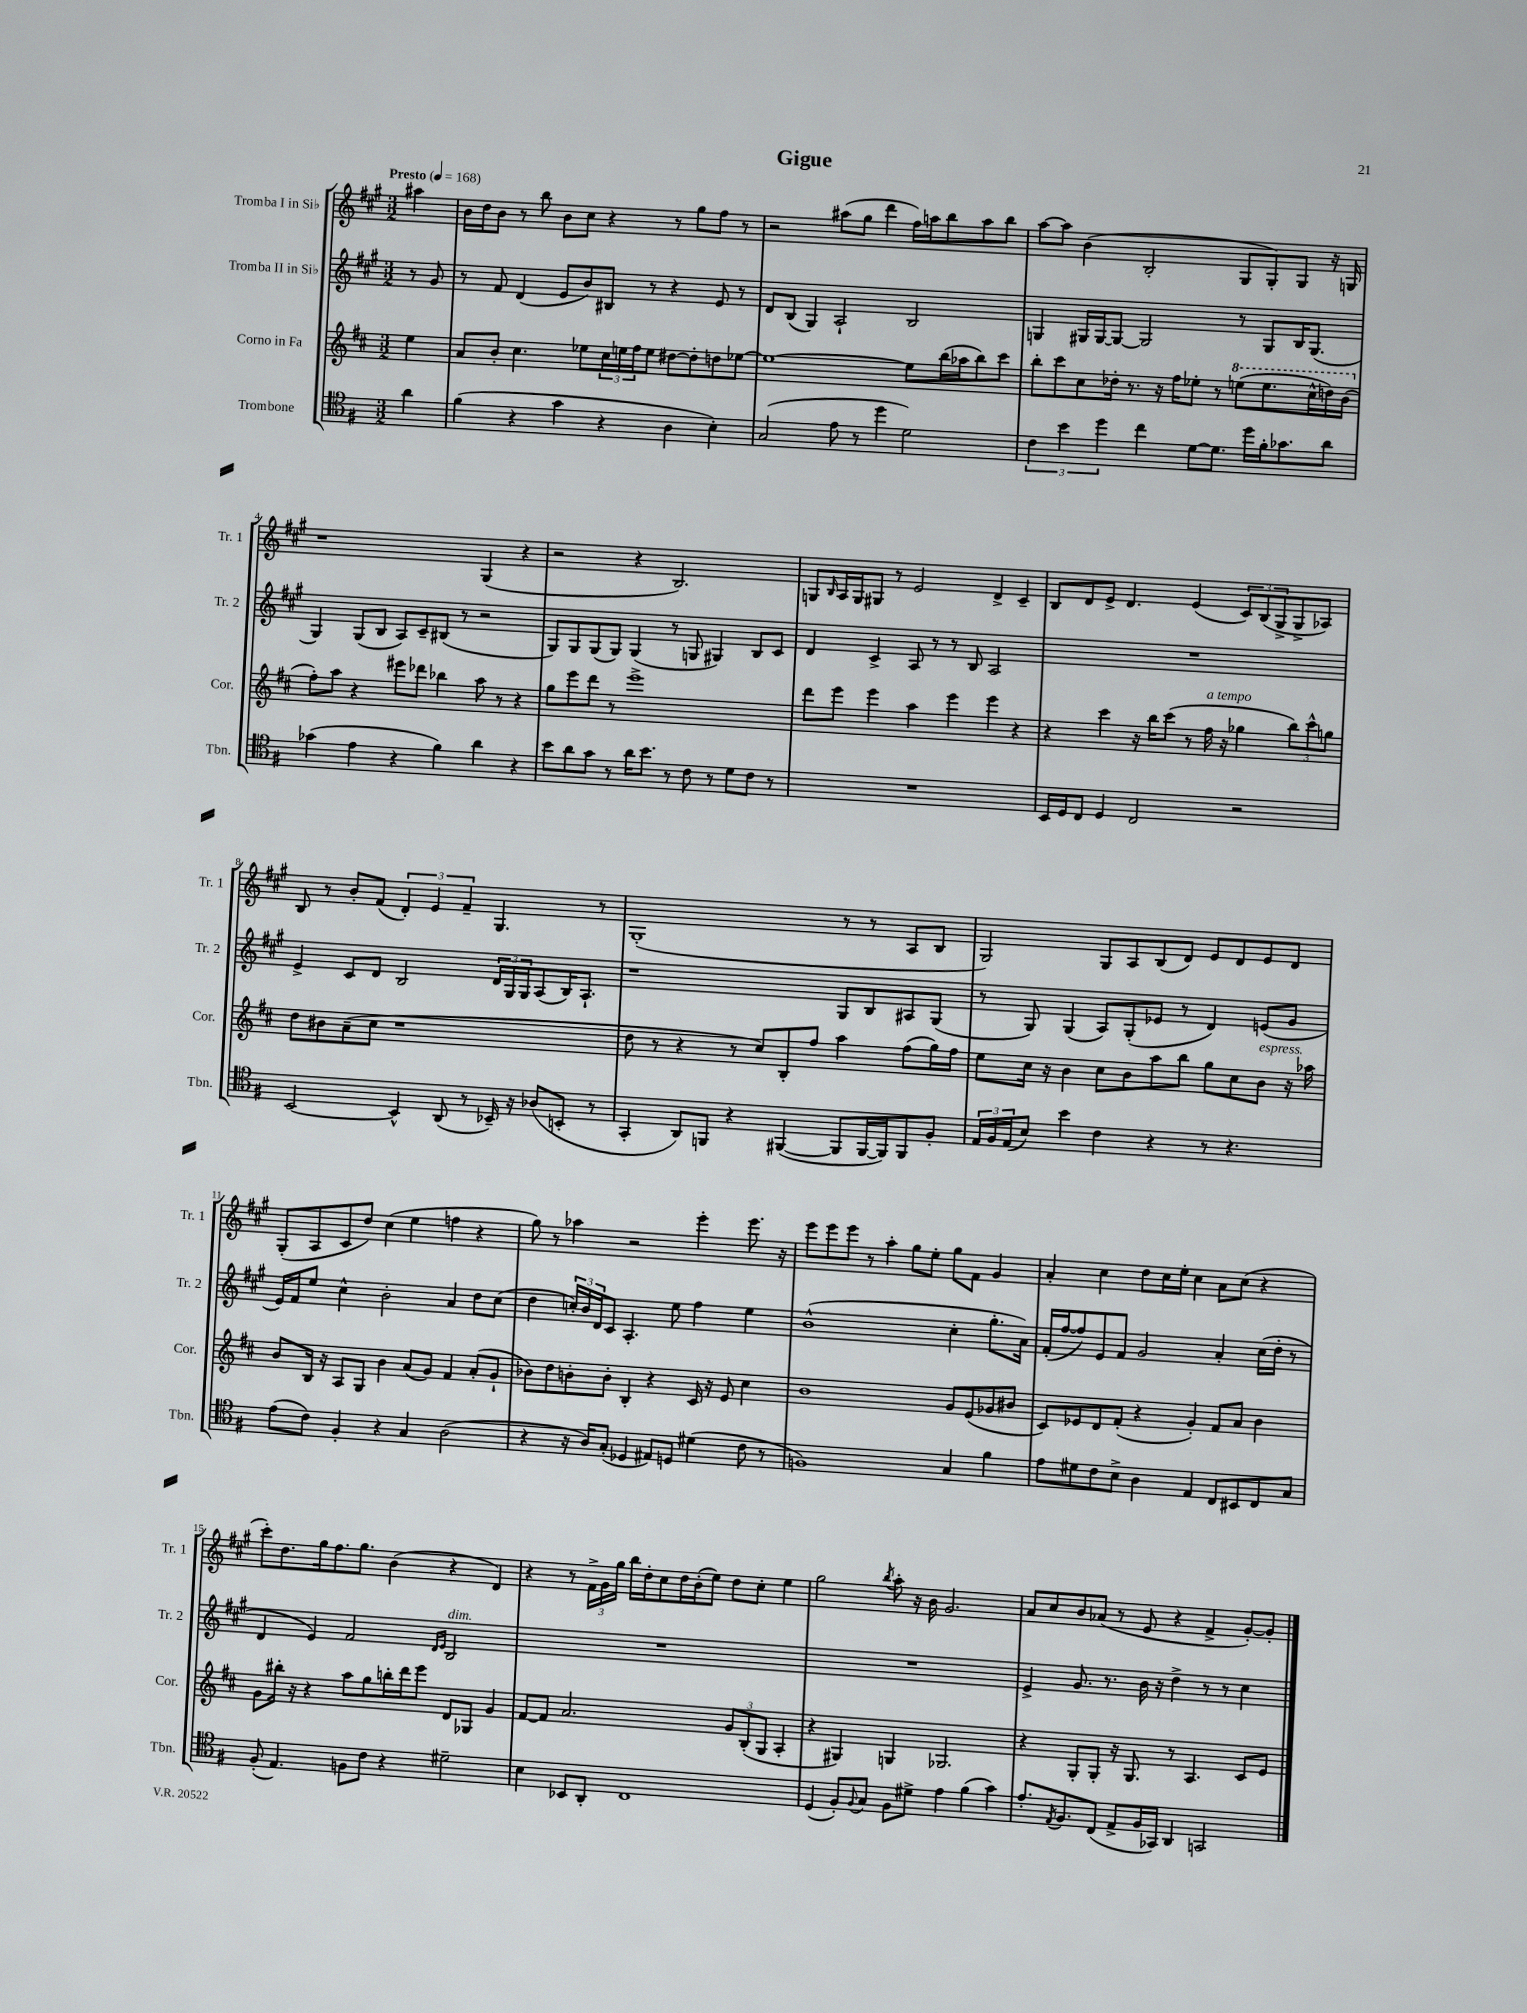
\header { title = "Gigue" }
<<
\new StaffGroup <<
\new Staff = "s0" \with { instrumentName = "Tromba I in Sib" shortInstrumentName = "Tr. 1" } {
    \clef treble \key a \major \numericTimeSignature \time 3/2 \partial 4 \tempo "Presto" 4 = 168
    ais''4 |
    b'16 d''16 b'8 r8 b''8 b'8 cis''8 r4 r8 gis''8 fis''8 r8 |
    r2 ais''8( gis''8 d'''4 fis''16) a''16 b''8 a''8 b''8 |
    a''8~ a''8 b'4( b2-. gis8 gis8-.) gis8 r16 g16 |
    r1 gis4( r4 |
    r2 r4 b2.) |
    g8 \grace { b16 } a16 g16 gis8 r8 e'2 d'4-> cis'4-- |
    b8 d'8 e'8-> d'4. e'4( \tuplet 3/2 { cis'8) b8( gis8-> } gis8-> aes8) |
    b8 r8 b'8-. fis'8( \tuplet 3/2 { d'4-.) e'4 fis'4-- } gis4. r8 |
    gis1-.( r8 r8 a8 b8 |
    gis2) gis8 a8 b8( d'8) e'8 d'8 e'8 d'8 |
    gis8-.( a8 cis'8 d''8) cis''4( e''4 f''4 r4 |
    gis''8) r8 aes''4 r2 e'''4-. e'''8. r16 |
    e'''8 e'''8 e'''8 r8 a''4-. gis''8 e''8-. gis''8 fis'8 gis'4 |
    a'4-. cis''4 d''8 cis''16 e''16-. cis''4 a'8 cis''8( r4 |
    cis'''8-.) d''8. gis''16 fis''8. gis''8. b'4( r4 d'4) |
    r4 r8 \tuplet 3/2 { fis'16-> gis'16 gis''16 } b''16 d''16-. cis''8 d''16 b'16-.( e''8) d''8 cis''8-. e''4 |
    gis''2 \acciaccatura { b''8 } a''8-. r16 b'16 gis'2. |
    a'8 cis''8 b'8 aes'8( r8 e'8 r4 fis'4-> gis'8~-.) gis'8-. \bar "|." |
}
\new Staff = "s1" \with { instrumentName = "Tromba II in Sib" shortInstrumentName = "Tr. 2" } {
    \clef treble \key a \major \numericTimeSignature \time 3/2 \partial 4
    r8 gis'8 |
    r8 fis'8 d'4( e'8 b'8) bis8 r8 r4 e'8 r8 |
    d'8 b8( gis4) a2-! b2 |
    g4 gis16 gis16~ gis8~ gis2 r8 gis8 b16 gis8.( |
    gis4) gis8( b8 a8) cis'8-- bis8( r8 r2 |
    gis8) gis8 gis8( gis8) gis4( r8 g8 gis4) b8 cis'8 |
    d'4 cis'4-> a8 r8 r8 b8 a2 |
    R1. |
    e'4-> cis'8 d'8 b2 \tuplet 3/2 { d'16 gis16 gis16 } a8( b16) a8.-! |
    r1 gis8 b8 ais8 gis8( |
    r8 gis8) gis4( a8) gis8-.( ees'8 r8 d'4) e'8( gis'8 |
    e'16) fis'16 e''8 cis''4-^ b'2-. a'4 d''8 cis''8( |
    d''4 \tuplet 3/2 { c''16-.) b'16 d'16 } cis'8 a4.-. e''8 fis''4 e''4 |
    b'1-^( cis''4-. gis''8.-. a'16) |
    fis'16-.( fis''16~ fis''8) e'8 fis'8 gis'2 a'4-. cis''16( d''16-. r8 |
    d'4 e'4) fis'2 \grace { d'16 e'16 } b2^\markup { \italic "dim." } |
    R1. |
    R1. |
    e'4-> gis'8. r8. b'16 r16 d''4-> r8 r8 cis''4 \bar "|." |
}
\new Staff = "s2" \with { instrumentName = "Corno in Fa" shortInstrumentName = "Cor." } {
    \clef treble \key d \major \numericTimeSignature \time 3/2 \partial 4
    e''4 |
    a'8 b'8-. cis''4. ees''8 \tuplet 3/2 { cis''16 e''16 fis''16 } e''8 dis''8~ dis''8-. d''8 ees''8~ |
    ees''1~ ees''8 b''16( aes''16 b''8) cis'''8 |
    b''8-. cis'''8 cis''8 des''16-. r8. r16 fis''16 ees''8-. r8 \ottava #1 e'''!8( e'''8. cis'''16-^ d'''!16) b''16( \ottava #0 |
    fis''8-.) a''8 r4 eis'''8 des'''8 bes''4 a''8 r8 r4 |
    g''8 e'''8 d'''8 r8 e'''1-> |
    d'''8 e'''8 e'''4 a''4 e'''4 e'''4 r4 |
    r4 cis'''4 r16 b''16 cis'''8( r8 fis''16^\markup { \italic "a tempo" } r16 ges''4 \tuplet 3/2 { b''8) cis'''8-^ g''8 } |
    d''8 bis'8 a'8--( cis''8 r1 |
    d''8 r8 r4 r8 cis''8) b8-. fis''8 a''4 fis''8( g''16) fis''16 |
    e''8 cis''16 r16 b'4 cis''8 b'8 a''8 b''8 g''8 cis''8 b'8^\markup { \italic "espress." } r16 aes''16 |
    b'8 b16 r16 a8 g8 b'4 a'8( g'8) fis'4 a'8-.( g'8-! |
    bes'8) d''8 b'8-. b'8-. b4-. r4 cis'16 r16 e'8 cis''4 |
    b'1 g'8 e'8( ges'8 bis'8 |
    cis'8) ees'8 d'8 fis'8-.( r4 g'4-.) fis'8 a'8 b'4 |
    g'8 bis''16-. r16 r4 a''8 g''8 b''16-. d'''16 e'''8 d'8 ges8 g'4 |
    fis'8~ fis'8 a'2. \tuplet 3/2 { g'8 b8-.( g8 } a4-. |
    r4 gis4) g4 ges2. |
    r4 g8-. g8-. r16 g8. r8 a4. cis'8 e'8 \bar "|." |
}
\new Staff = "s3" \with { instrumentName = "Trombone" shortInstrumentName = "Tbn." } {
    \clef tenor \key g \major \numericTimeSignature \time 3/2 \partial 4
    a'4 |
    fis'4( r4 g'4 r4 a4 b4-.) |
    g2( e'8 r8 d''4 d'2) |
    \tuplet 3/2 { c'4 b'4 d''4 } c''4 d'8~ d'8. d''16 fis'16-. ges'8. a'8 |
    ges'4( e'4 r4 fis'4) a'4 r4 |
    b'8 a'8 g'8 r8 a'16 b'8. r8 c'8 r8 d'8 c'8 r8 |
    R1. |
    b,16 d16 c8 d4 c2 r2 |
    b,2~ b,4-^ a,8( r8 bes,16--) r16 aes8( b,8-. r8 |
    g,4-. a,8) f,8 r4 fis,4~( fis,8 fis,16~ fis,16) fis,8 fis8-. |
    \tuplet 3/2 { e16 fis16 e16( } b8) b'4 c'4 r4 r8 r4. |
    e'8( c'8) fis4-. r4 g4 a2( |
    r4 r16 a16) g8-.( des4 eis8) d8 dis'4( c'8 r8 |
    f1) g4 fis'4 |
    e'8 dis'8 c'8 b8-> a4 e4 c8 bis,8 c8 g8 |
    fis8-.( e4.) f8 c'8 r4 dis'2-- |
    b4 bes,8 a,8-. c1 |
    d4( fis8-.) \appoggiatura { fis8 } g8 fis8 dis'8-> e'4 fis'4( g'4) |
    e'8.-. \acciaccatura { e8 } fis8. c8( e8-> fis16 ges,16) a,4 g,2 \bar "|." |
}
>>
>>
